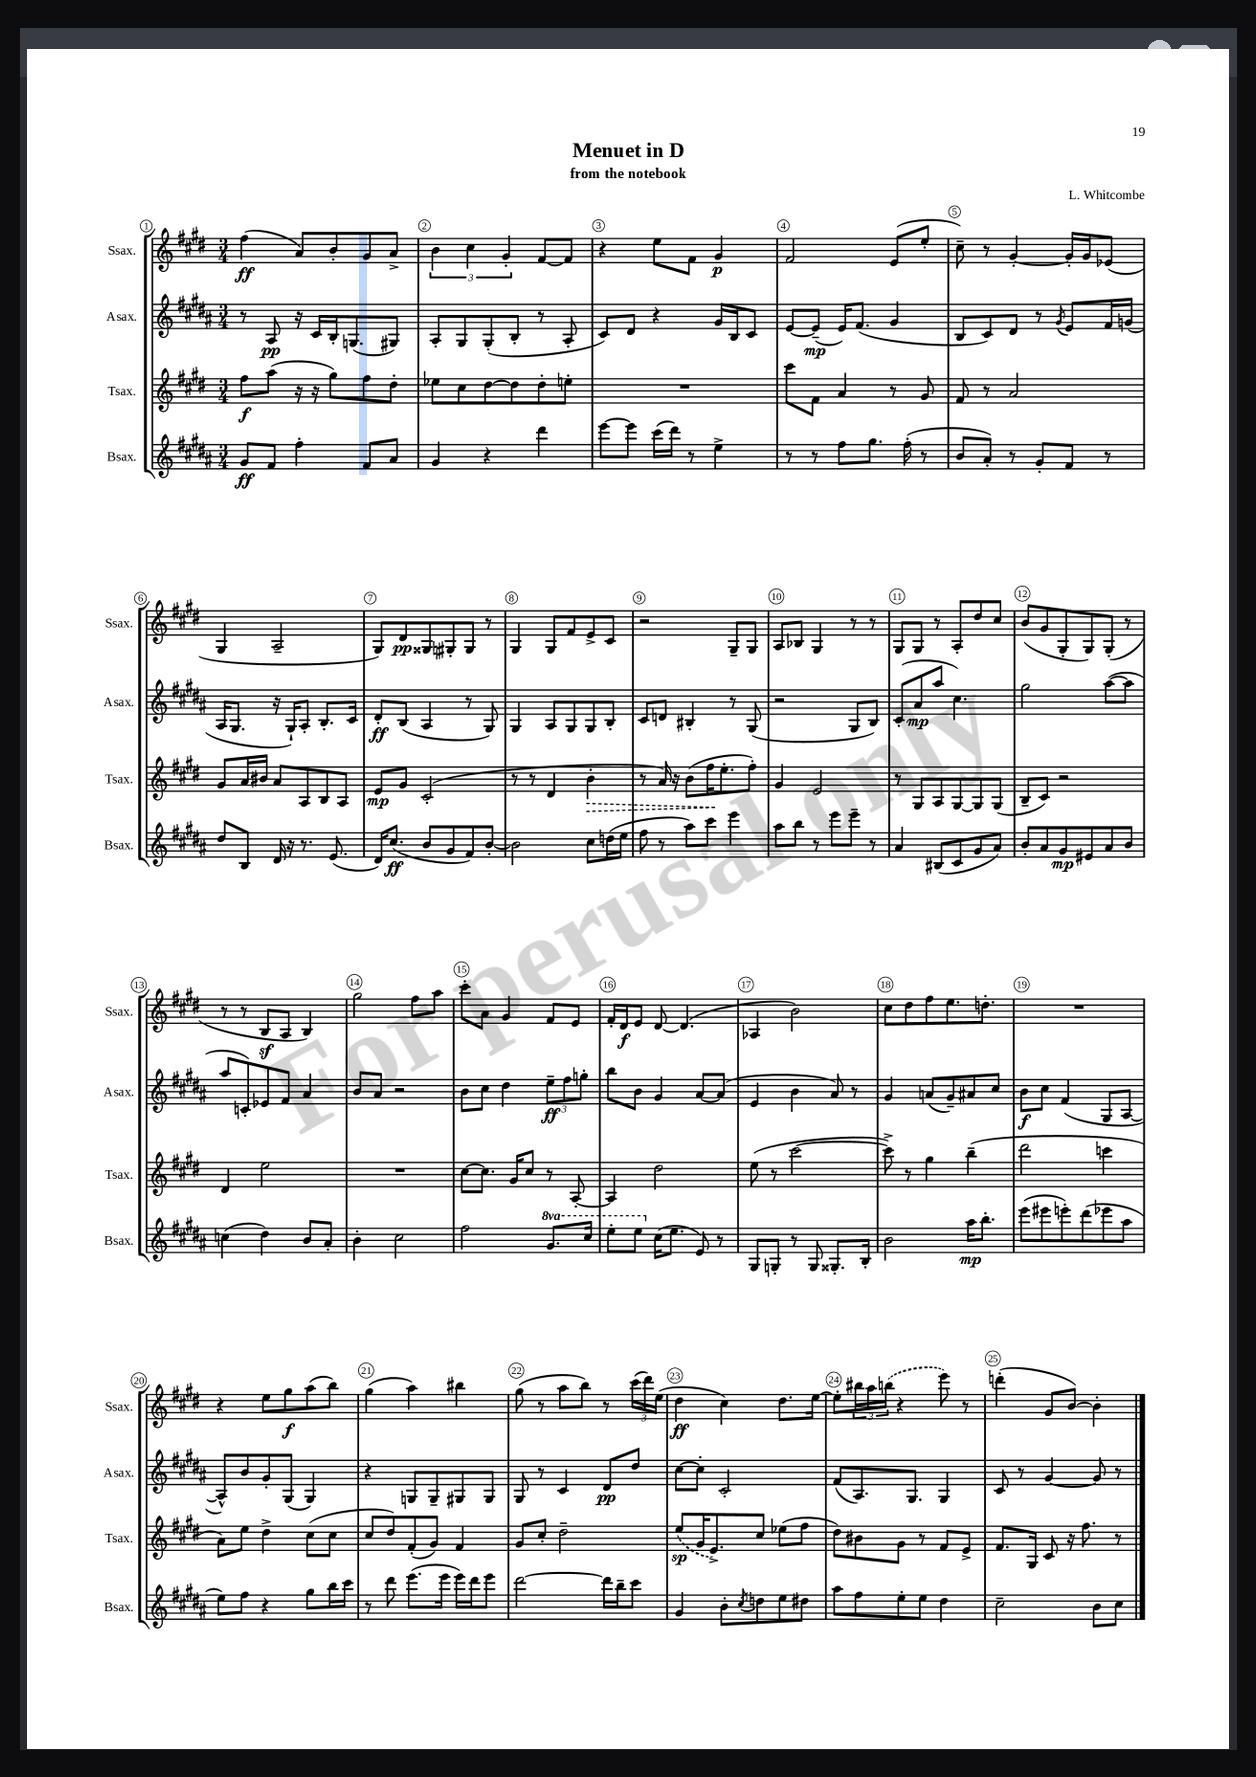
\header { title = "Menuet in D" composer = "L. Whitcombe" subtitle = "from the notebook" }
<<
\new StaffGroup <<
\new Staff = "s0" \with { instrumentName = "Ssax." shortInstrumentName = "Ssax." } {
    \clef treble \key e \major \numericTimeSignature \time 3/4
    fis''4\ff( a'8) b'8-. gis'8 a'8-> |
    \tuplet 3/2 { b'4 cis''4 gis'4-. } fis'8~ fis'8 |
    r4 e''8 fis'8 gis'4\p |
    fis'2 e'8( e''8-. |
    cis''8--) r8 gis'4~-. gis'16-. gis'16 ees'8( |
    gis4 a2-- |
    gis8) dis'8\pp gisis8 gis8-. gis8 r8 |
    gis4 gis8 fis'8 e'8-> cis'8 |
    r2 gis8-- gis8 |
    a8 bes8 gis4 r8 r8 |
    gis8 gis8 r8 a8-. dis''8 cis''8 |
    b'8( gis'8 gis8-. gis8) gis8-.( r8 |
    r8 r8 b8\sf a8 b4) |
    gis''2 fis''8 a''8 |
    cis'''8-. a'8 gis'4 fis'8 e'8 |
    fis'16-. dis'16\f e'8 dis'8~ dis'4.( |
    aes4 b'2) |
    cis''8 dis''8 fis''8 e''8. d''8.-. |
    R2. |
    r4 e''8 gis''8\f a''8( b''8) |
    gis''4( a''4) bis''4 |
    gis''8( r8 a''8 b''8) r8 \tuplet 3/2 { cis'''16( dis'''16) e''16( } |
    dis''4\ff cis''4) dis''8. e''16~ |
    e''8-. \tuplet 3/2 { bis''16 a''16 \once \slurDashed b''16( } r4 e'''8) r8 |
    d'''4-.( gis'8 b'8~) b'4-. \bar "|." |
}
\new Staff = "s1" \with { instrumentName = "Asax." shortInstrumentName = "Asax." } {
    \clef treble \key b \major \numericTimeSignature \time 3/4
    r8 ais8\pp r16 cis'16 b16-. g8.( gis8) |
    ais8-. gis8 gis8-.( b8-. r8 ais8-. |
    cis'8) dis'8 r4 gis'16 b16 cis'8 |
    e'8~ e'8--\mp( e'16) fis'8.( gis'4 |
    b8 cis'8) dis'8 r8 \acciaccatura { gis'8 } e'8 fis'16 g'16( |
    ais16 gis8. r16 gis16-!) ais8-. b8.-. cis'16 |
    dis'8-.\ff b8( ais4 r8 gis8) |
    gis4 ais8 gis8 gis8 b8-. |
    cis'8 d'8 bis4-. r8 gis8( |
    r2 gis8 b8) |
    cis'8-.( ais'8\mp ais''8 cis''4.) |
    gis''2 ais''8~( ais''8 |
    ais''8 c'8-.) ees'8 fis'8 ais'4 |
    b'8 ais'8 r2 |
    b'8 cis''8 dis''4 \tuplet 3/2 { e''8--\ff fis''8 g''8-. } |
    b''8 b'8 gis'4 ais'8~ ais'8( |
    e'4 b'4 ais'8) r8 |
    gis'4 a'8( gis'8--) ais'8 cis''8 |
    b'8\f cis''8 fis'4( gis8 ais8~ |
    ais8-^) b'8 gis'8-. gis8( gis4) |
    r4 g8 g8-- gis8 gis8 |
    gis8 r8 cis'4 dis'8\pp dis''8 |
    cis''8~ cis''8-. cis'2-. |
    fis'8( ais8.) gis8. gis4 |
    cis'8 r8 gis'4~ gis'8 r8 \bar "|." |
}
\new Staff = "s2" \with { instrumentName = "Tsax." shortInstrumentName = "Tsax." } {
    \clef treble \key e \major \numericTimeSignature \time 3/4
    fis''8\f a''8( r16 r16 gis''8) fis''8 dis''8-. |
    ees''8 cis''8 dis''8~ dis''8 dis''8-. e''8-. |
    R2. |
    cis'''8 fis'8 a'4 r8 gis'8 |
    fis'8 r8 a'2 |
    gis'8 a'16 bis'16 a'8 a8 b8 a8 |
    e'8\mp gis'8 cis'2-.( |
    r8 r8 dis'4 \once \override Hairpin.style = #'dashed-line b'4-.\> |
    r8 a'16) r16 b'8( fis''16\! e''8.-. fis''8-.) |
    gis'4 e'2 |
    r8 gis8 a8 gis8~ gis8 gis8( |
    b8-- cis'8) r2 |
    dis'4 e''2 |
    R2. |
    cis''8~ cis''8. gis'16 cis''8 r8 a8~-. |
    a4 dis''2 |
    e''8( r8 cis'''2~ |
    cis'''8->) r8 gis''4 b''4--( |
    dis'''2 c'''4 |
    a'8) e''8 dis''4-> cis''8( cis''8 |
    cis''8 dis''8) fis'8-.( gis'8) fis'4 |
    gis'8 cis''8-. dis''2-- |
    \once \slurDashed e''8\sp( gis'16 e'8.->) cis''8 ees''8( fis''8 |
    dis''8) bis'8 gis'8 r8 fis'8 e'8-> |
    fis'8. gis16 cis'8 r16 fis''8. r8 \bar "|." |
}
\new Staff = "s3" \with { instrumentName = "Bsax." shortInstrumentName = "Bsax." } {
    \clef treble \key b \major \numericTimeSignature \time 3/4 \set Staff.ottavationMarkups = #ottavation-simple-ordinals
    gis'8\ff fis'8 fis''4-. fis'8 ais'8 |
    gis'4 r4 dis'''4 |
    e'''8~ e'''8 cis'''16( dis'''16) r8 e''4-> |
    r8 r8 fis''8 gis''8. fis''16-.( r8 |
    b'8 ais'8-.) r8 gis'8-. fis'8 r8 |
    dis''8 b8 dis'16 r16 r8. e'8.( |
    dis'16) cis''8.\ff( b'8 gis'8 fis'8) b'8~-. |
    b'2 cis''8 d''16( e''16 |
    fis''8 r8 ais''8) cis'''8 e'''4 |
    ais''8 b''8 r8 e'''8 e'''8-- r8 |
    ais'4 bis8( cis'8 gis'8 ais'8) |
    b'8-. ais'8 gis'8\mp eis'8 ais'8 b'8 |
    c''4( dis''4) b'8 ais'8-. |
    b'4-. cis''2 |
    fis''2 \ottava #1 gis''8. cis'''16 |
    e'''8-. e'''8 \ottava #0 cis''16( e''8. e'8) r8 |
    gis8 g8-. r8 g8 gisis8.-. b16-. |
    b'2 ais''16\mp b''8.-. |
    e'''8( eis'''8 e'''8-.) dis'''8( ees'''8 ais''8 |
    e''8) fis''8 r4 gis''8 b''16 cis'''16 |
    r8 dis'''8 e'''8.( e'''16 e'''16) dis'''16 e'''8 |
    dis'''2~ dis'''16 b''16-- cis'''8 |
    gis'4 b'8-. \acciaccatura { cis''8 } d''8 e''8 dis''8 |
    ais''8 fis''8 e''8-. e''8 dis''4 |
    cis''2-- b'8 cis''8 \bar "|." |
}
>>
>>
\layout { \context { \Score \override BarNumber.break-visibility = ##(#f #t #t) barNumberVisibility = #all-bar-numbers-visible \override BarNumber.stencil = #(make-stencil-circler 0.1 0.3 ly:text-interface::print) } }
